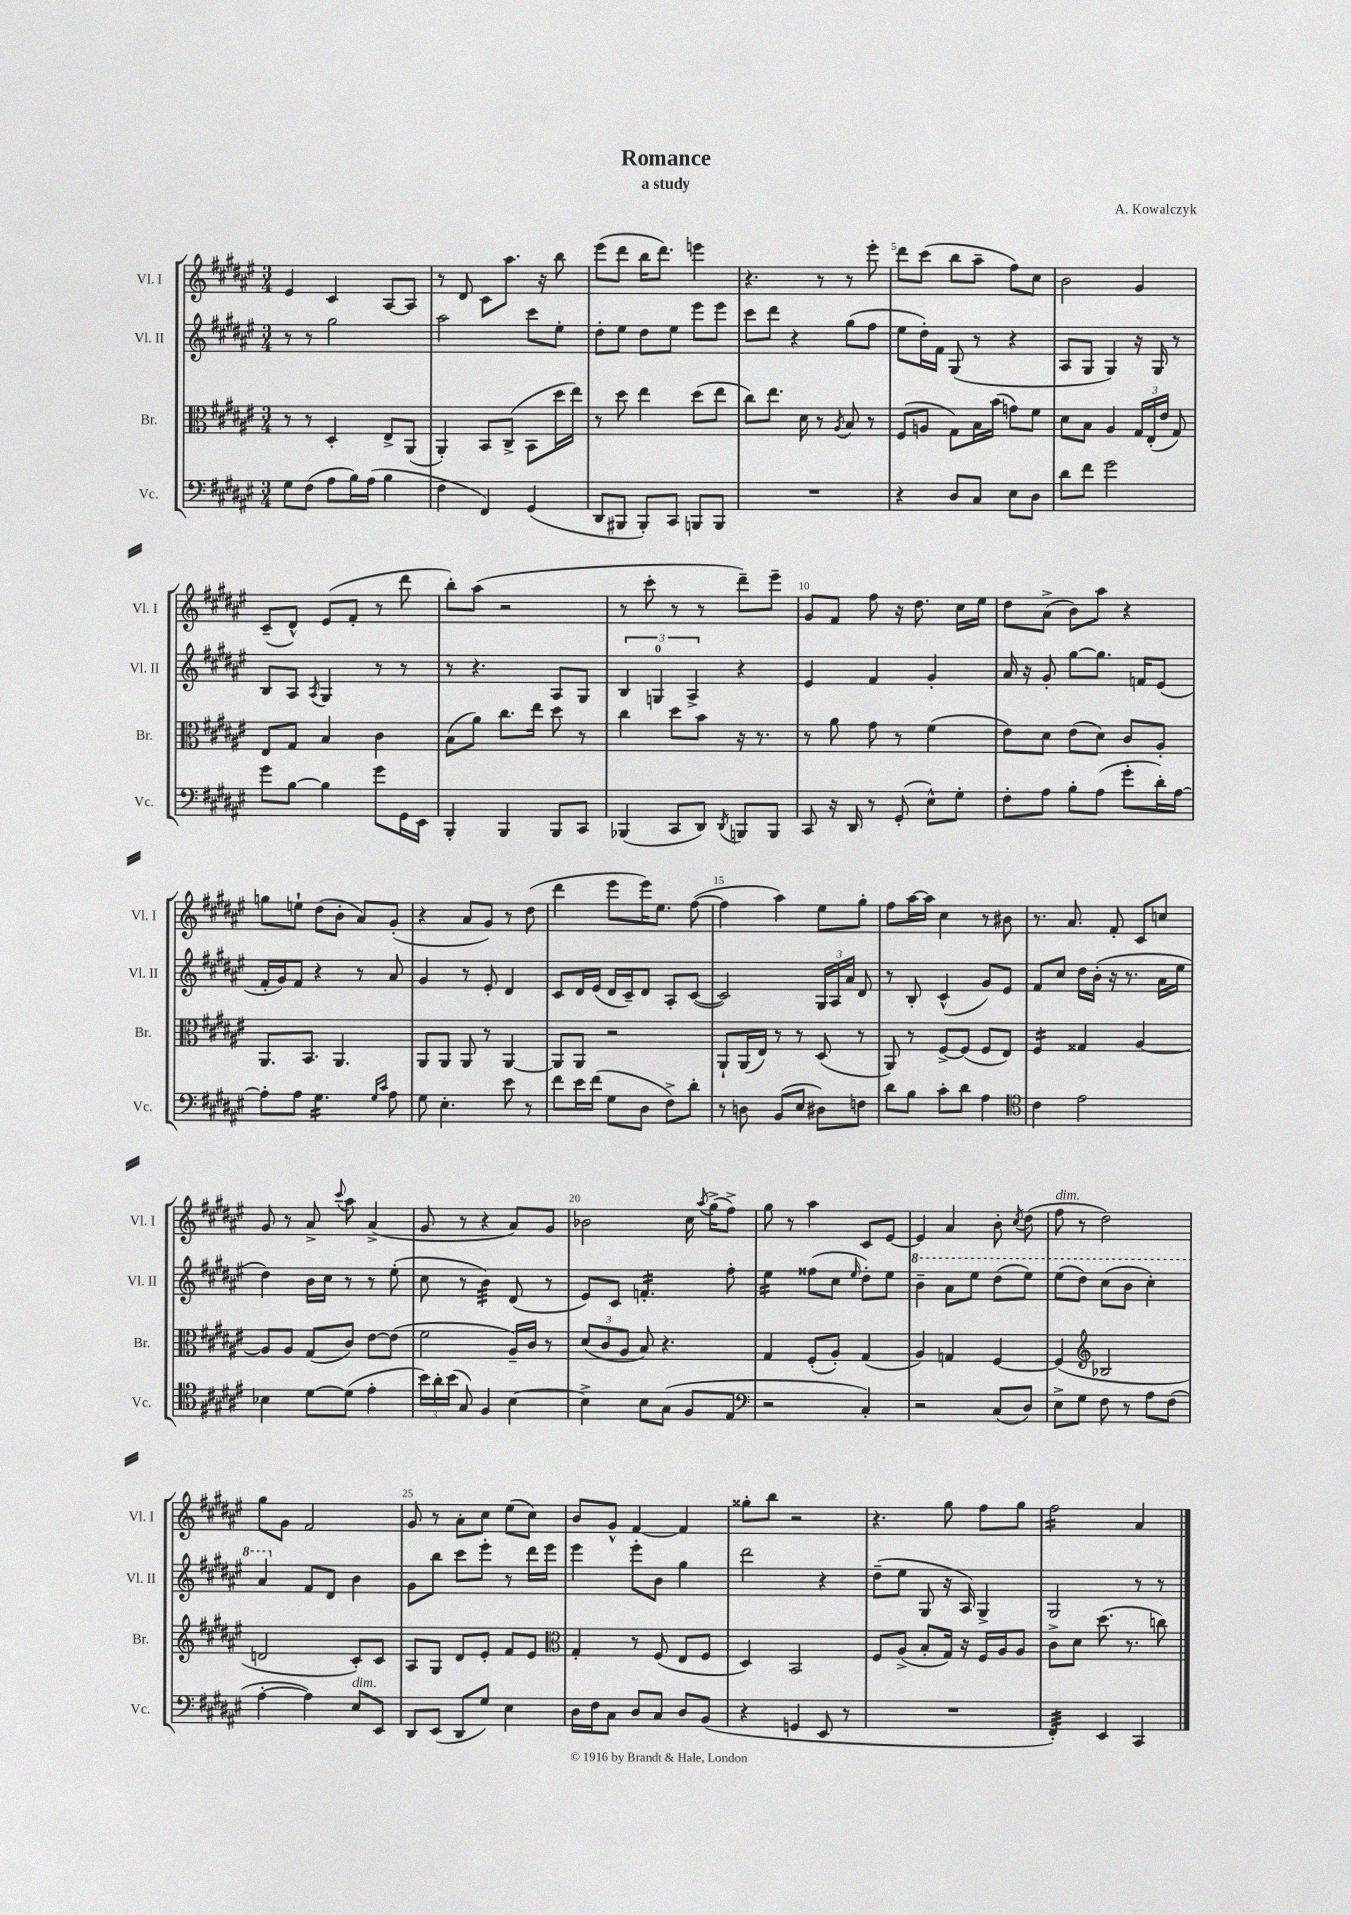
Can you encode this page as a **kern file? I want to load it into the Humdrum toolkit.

**kern	**kern	**kern	**kern
*staff4	*staff3	*staff2	*staff1
*clefF4	*clefC3	*clefG2	*clefG2
*k[f#c#g#d#a#e#]	*k[f#c#g#d#a#e#]	*k[f#c#g#d#a#e#]	*k[f#c#g#d#a#e#]
*M3/4	*M3/4	*M3/4	*M3/4
8G#	8r	8r	4e#
(8F#	8r	8r	.
8A#	4D#'	2gg#	4c#
16B)	.	.	.
(16A#	.	.	.
4B	8E#^	.	[8A#
.	(8AA#	.	8A#]
=	=	=	=
4F#	4AA#')	2aa#	8r
.	.	.	8d#
4FF#)	8BB	.	8c#
.	(8C#^	.	8.aa#
(4GG#	8BB	8ccc#	.
.	.	.	16r
.	16dd#	8ee#'	8bb
.	16ee#)	.	.
=	=	=	=
8DD#	8r	8dd#'	(8eee#
8BBB#	8dd#	8ee#	8ddd#
8BBB#')	4ee#	8dd#	16bb
.	.	.	8.ddd#)
8CC#	.	8ee#	.
8BBB	(8dd#	8eee#	4eee
8BBB	8ee#	8eee#	.
=	=	=	=
2.r	8cc#)	8ccc#	4.r
.	8.ee#	8ddd#	.
.	.	4r	.
.	16d#	.	.
.	8r	.	8r
.	8qA#	.	.
.	8B	(8gg#	8r
.	8r	8ff#	8eee#'
=	=	=	=
4r	(8F#	8ee#	8ddd#
.	8A	16dd#')	(8ccc#
.	.	16f#	.
8D#	8G#)	(8G#	8bb
8C#	16B	8r	8aa#~
.	(16b	.	.
8E#	8g)	4r	8ff#)
8D#	8f#	.	8cc#
=	=	=	=
8d#	8d#	8A#	2b
8f#	8B	8G#	.
2g#	4A#	4G#)	.
.	24G#	16r	4g#
.	(24E#'	.	.
.	.	16G#	.
.	24e#	.	.
.	8G#)	8r	.
=	=	=	=
8g#	8E#	8B	(8c#~
[8B	8G#	8A#	8d#^^)
.	.	8qA#	.
4B]	4B	4G#	(8e#
.	.	.	8f#'
8g#	4c#	8r	8r
16GG#	.	8r	8ddd#
16EE#	.	.	.
=	=	=	=
4BBB'	(8B	8r	8bb')
.	8a#)	4.r	(8aa#
4BBB	8.cc#	.	2r
.	16ee#	.	.
8BBB	8dd#	8A#	.
8CC#	8r	8G#	.
=	=	=	=
(4BBB-	4cc#	6B	8r
.	.	.	8ccc#'
.	.	6G	.
8CC#	8dd#	.	8r
.	.	6A#^	.
8DD#)	8b	.	8r
8qDD#	.	.	.
8BBB	16r	4r	8ddd#~)
.	8.r	.	.
8BBB	.	.	8eee#~
=	=	=	=
8CC#	8r	4e#	8g#
16r	8a#	.	8f#
16DD#	.	.	.
8r	8g#	4f#	8ff#
(8GG#'	8r	.	16r
.	.	.	8.dd#
8E#^^)	(4f#	4g#'	.
8G#'	.	.	16cc#
.	.	.	16ee#
=	=	=	=
8F#'	8e#)	16a#	8dd#
.	.	16r	.
8A#	8d#	8g#'	(8a#^
8B'	(8e#	[8gg#	8b)
(8A#	8d#)	8.gg#]	8aa#
8g#'	8c#	.	4r
.	.	16f	.
16d#')	8A#'	(8e#	.
[16A#	.	.	.
=	=	=	=
8A#']	8.AA#	16f#'	8gg
.	.	16g#)	.
8A#	.	8f#	8ee`
.	8.BB	.	.
4.G#	.	4r	(8dd#
.	4.AA#	.	8b'
.	.	8r	8a#)
16qqG#	.	.	.
16qqc#	.	.	.
8A#	.	8a#	(8g#'
=	=	=	=
8G#	8AA#	4g#	4r
4.E#'	8AA#	.	.
.	8AA#	8r	8a#
.	8r	8e#'	8g#)
8e#	[4AA#	4d#	8r
8r	.	.	(8dd#
=	=	=	=
8f#	8AA#]	8c#	4ddd#
16e#	8AA#	16d#	.
(16f#	.	(16e#	.
8G#	2r	16d#	8eee#
.	.	16c#~)	.
8D#	.	8d#	16eee#)
.	.	.	8.ee#
8F#^)	.	8A#'	.
8d#'	.	([8c#	([8ff#
=	=	=	=
8r	8AA#`	2c#])	4ff#]
8D	(16AA#	.	.
.	16E#)	.	.
(8BB	8r	.	4aa#)
8E#	8r	.	.
8D#)	(8D#	24G#	8ee#
.	.	24A#	.
.	.	24a#	.
8F	8r	8d#	8gg#'
=	=	=	=
8d#	8AA#)	8r	8ff#
8B	8r	8B'	[16aa#
.	.	.	16aa#]
8c#'	[8F#^	(4c#^^	4cc#
8d#	(8F#]	.	.
4A#	8F#	8g#)	8r
.	8E#)	8e#	8b#
=	=	=	=
*clefC4	*	*	*
4c#	4F#	8f#	8.r
.	.	8cc#	.
.	.	.	8.a#
2e#	4G##	16dd#	.
.	.	(16b'	.
.	.	16r	8f#'
.	.	8.r	.
.	[4A#	.	8c#
.	.	16a#	8cc
.	.	16ee#	.
=	=	=	=
4B-	8A#]	4dd#)	8g#
.	8A#	.	8r
[8d#	(8G#	16b	8a#^
.	.	16cc#	.
.	.	.	8qqccc#
(8d#]	8c#)	8r	8aa#
4e#'	[8e#	8r	(4a#^
.	(8e#]	(8ee#'	.
=	=	=	=
24b)	2f#	8cc#	8g#
24a#'	.	.	.
(24b	.	.	.
8G#)	.	8r	8r
4F#	.	4b)	4r
[4B	16A#~)	(8d#	8a#)
.	16c#	.	.
.	8r	8r	8g#
=	=	=	=
4B^]	(12d#	8e#)	2b-
.	12c#	.	.
.	.	8c#	.
.	12A#	.	.
8B	8B)	4.f'	.
(8G#	4.r	.	.
8F#	.	.	16cc#
.	.	.	8qaa#
.	.	.	(16gg#^
8E#	.	8ff#'	8ff#^)
=	=	=	=
*clefF4	*	*	*
2r	4G#	4ee#	8gg#
.	.	.	8r
.	(8F#'	(8ff##	4aa#
.	8A#')	8cc#	.
.	.	16qqee#	.
4C#')	(4G#	8dd#')	8c#
.	.	8ee#	[8e#
=	=	=	=
2r	4A#)	4bb~	4e#]
.	4G	8aa#	4a#
.	.	8eee#	.
(8C#	[4F#	(8ddd#	8b'
.	.	.	8qcc#
8D#)	.	8eee#)	(8dd#
=	=	=	=
8E#^	(4F#]	(8eee#	8ff#
8G#	.	8ddd#)	8r
*	*clefG2	*	*
8F#	2B-	(8ccc#	2dd#)
8r	.	8bb	.
8A#	.	4ccc#')	.
(8F#	.	.	.
=	=	=	=
[4A#'	2d	4aa#	8gg#
.	.	.	8g#
4A#])	.	8f#	2f#
.	.	8d#	.
8E#	8c#')	4b	.
8EE#	8c#	.	.
=	=	=	=
8DD#	8A#	8g#	8g#
(8EE#	8G#	8bb	8r
8DD#	8d#	8ccc#	8a#'
8G#)	8e#'	8eee#'	8cc#
4E#	8f#	8r	(8ee#
.	8e#	16ddd#	8cc#)
.	.	16eee#	.
=	=	=	=
*	*clefC3	*	*
16D#	4G#'	4eee#	8b
16F#	.	.	.
8C#	.	.	8g#^^
8D#	8r	8eee#'	[4f#
8C#	(8F#	8b	.
8D#	8E#	4gg#	4f#]
(8BB	8F#	.	.
=	=	=	=
4r	4D#)	2ddd#	8gg##'
.	.	.	8bb
4GG	2BB	.	2r
8EE#	.	4r	.
8r	.	.	.
=	=	=	=
2.r	8F#	(8dd#~	4.r
.	(8A#^	8ee#	.
.	8B'	8G#	.
.	16G#)	16r	8gg#
.	16r	16A#)	.
.	16F#	4G#^	8ff#
.	16A#	.	.
.	8A#	.	8gg#
=	=	=	=
4FF#')	8c#^	2G#	2ff#
.	8d#	.	.
4EE#	(8.dd#	.	.
.	8.r	.	.
4CC#	.	8r	4a#
.	8cc)	8r	.
==	==	==	==
*-	*-	*-	*-
